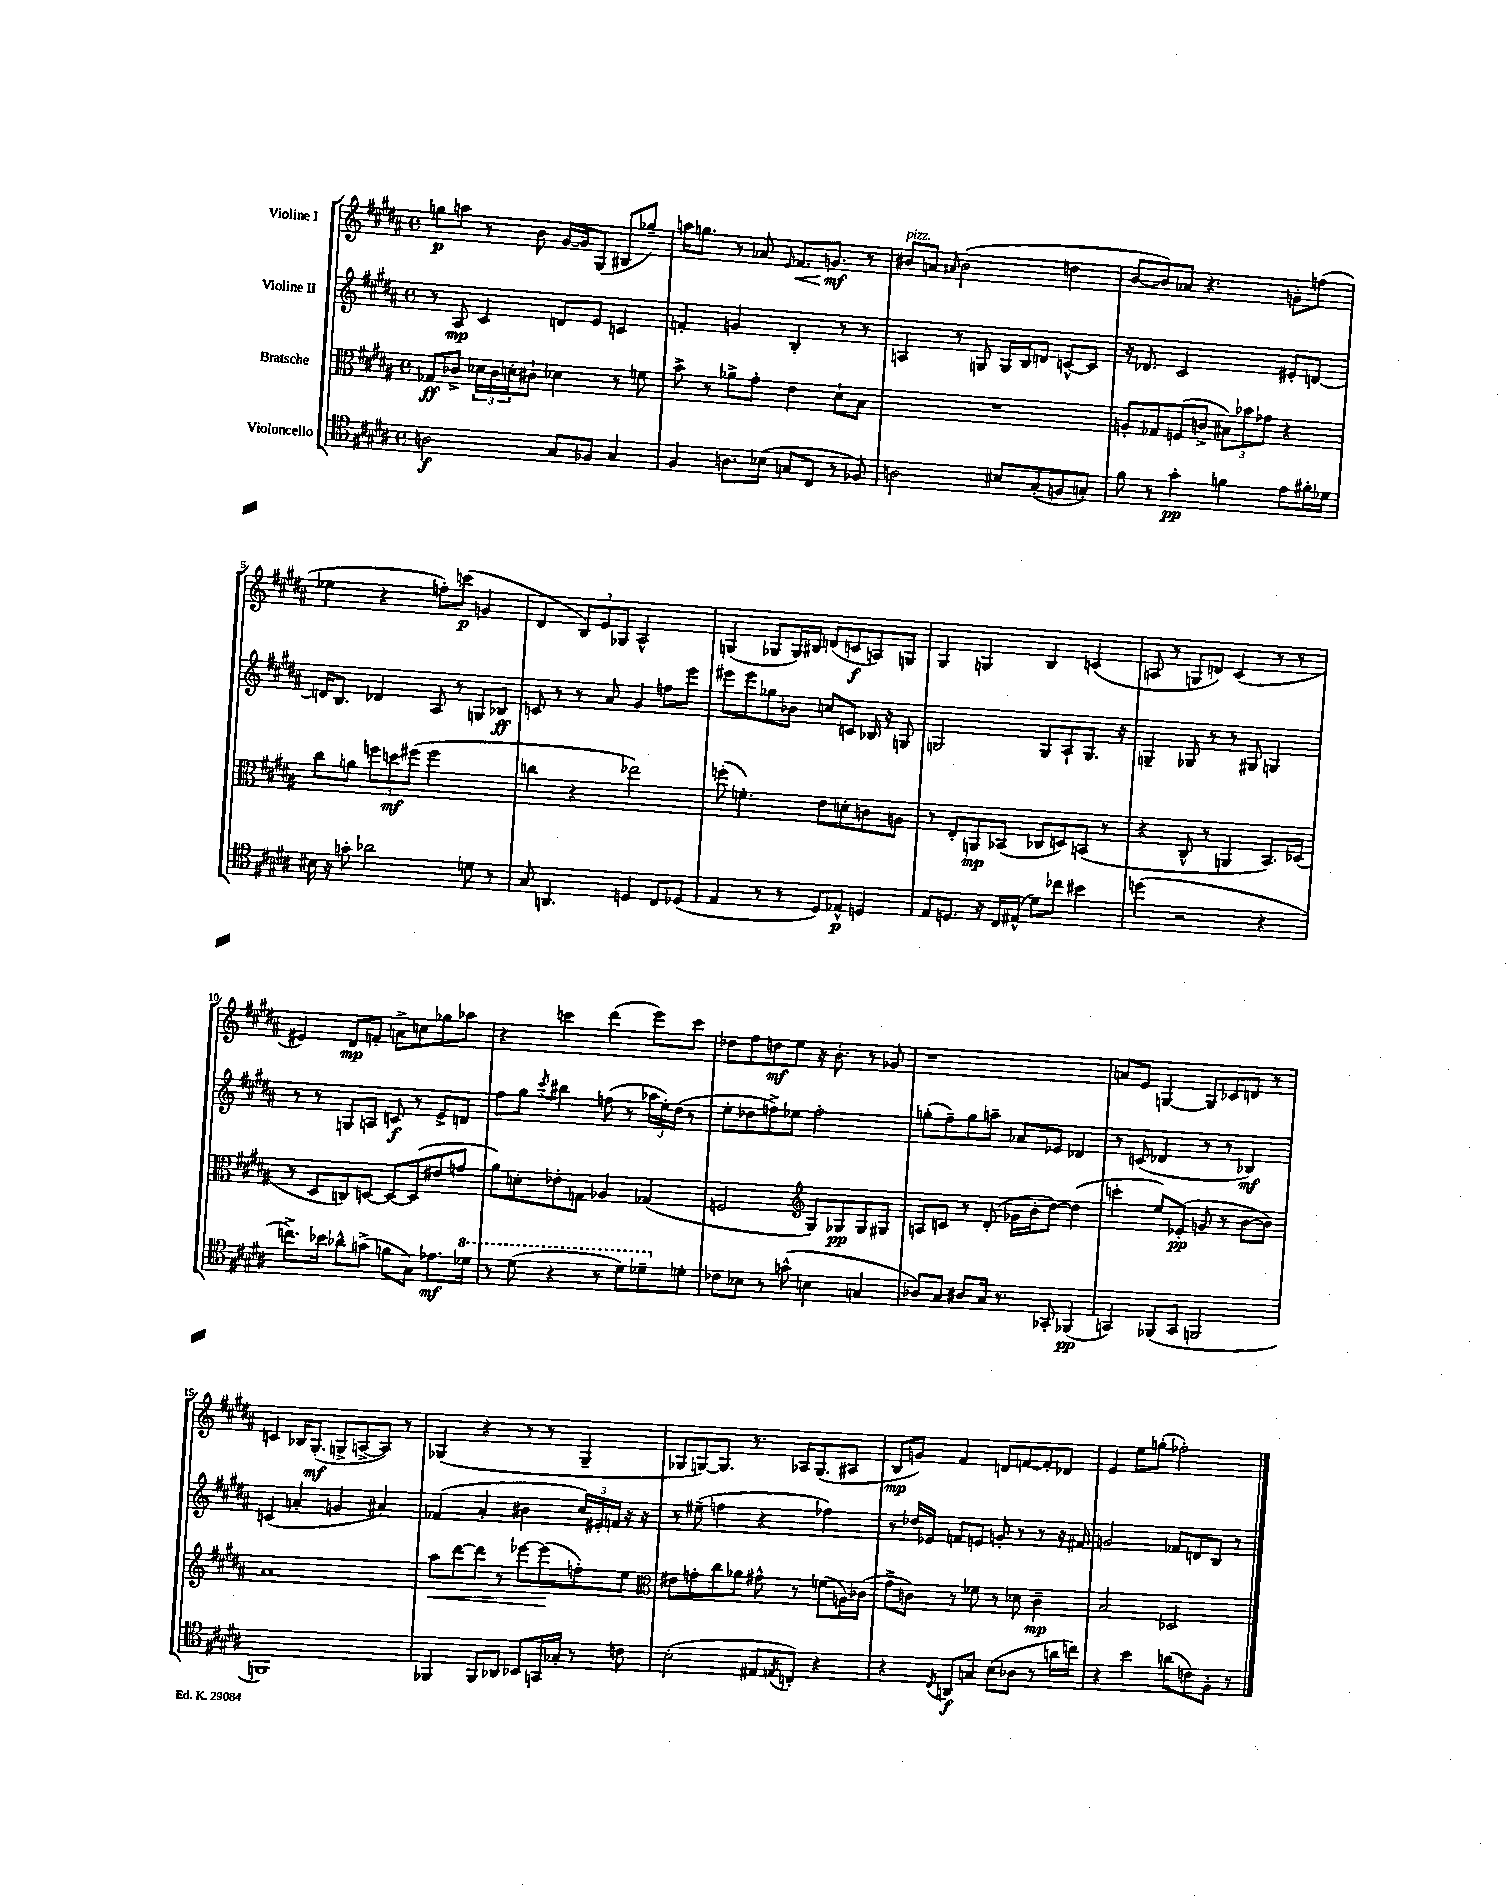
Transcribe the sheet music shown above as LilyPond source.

<<
\new StaffGroup <<
\new Staff = "s0" \with { instrumentName = "Violine I" } {
    \clef treble \key b \major \defaultTimeSignature \time 4/4
    g''8\p a''8 r8 b'8 gis'16~ gis'16 gis8( bis8 ges''8--) |
    a''16 g''8. r8 aes'8 \grace { e'16 } fis'8.\< g'8.\mf\! r8 |
    bis'8^\markup { \italic "pizz." } a'8 \grace { ais'16 } bis'2( d''4 |
    b'8~ b'8) aes'8 r4. g'8-. f''8( |
    ees''4 r4 f''8-.) c'''8\p( g'4 |
    dis'4 \tuplet 3/2 { b8) e'8 ges8 } ais2-^ |
    g4( ges8 ges16) bis16 d'8( c'8\f a8) g8 |
    gis4 g4 b4 c'4( |
    a8 r8 g8 d'8) cis'4( r8 r8 |
    eis'4) dis'8\mp f'8-. a'8-> c''8 ges''8 aes''8 |
    r4 c'''4 dis'''4( e'''8) c'''8 |
    des''8 fis''8 d''8\mf e''8 r16 b'8.-. r8 ges'8 |
    r1 |
    a'8 e'8 g4~ g8 ces'8 d'8 r8 |
    c'4 bes16 gis8.-.\mf( g8-> a8~-> a8) r8 |
    ges4( r4 r8 r8 ges4-- |
    ges8 g8~) g8. r8. aes16 g8.( ais8 |
    b8\mp g'8) fis'4 d'8 f'8~ f'8-. des'8 |
    e'4 e''8 g''8-.( fes''2-.) \bar "|." |
}
\new Staff = "s1" \with { instrumentName = "Violine II" } {
    \clef treble \key b \major \defaultTimeSignature \time 4/4
    r8 ais8\mp cis'4 d'8 e'8 c'4 |
    f'4-. g'4 b4-. r8 r8 |
    a4 r8 g8 g16 b16 d'8 c'8~-^ c'8 |
    r16 des'8. cis'2 eis'8-. d'8~ |
    d'16 b8. des'4 ais8 r8 g8 bes8\ff |
    c'8 r8 r8 ais'8 gis'4 f''8 e'''8 |
    eis'''8 eis'''8 ges''8 bes'8 c''8 c'8 bes16 r16 g8 |
    g2 g8 ais8-! g8. r16 |
    g4-- ges8 r8 r8 gis8 g4 |
    r8 r8 g8 a8 c'8\f r8 e'8-> d'8 |
    fis''8 gis''8 \acciaccatura { cis'''8 } bis''4 f''8( r8 \tuplet 3/2 { aes''16 e''16-.) dis''16( } r8 |
    e''8-. des''8 f''8->) ees''8 f''2-. |
    g''8-.( fis''8--) g''8 a''8-- aes'8 ees'8 des'4 |
    r8 c'8( des'4 r8 r8 bes4\mf) |
    c'4( a'4-. g'4 ais'4) |
    fes'4( ais'4-. bis'4 \tuplet 3/2 { cis''16) eis'16-. f'16 } r16 r16 |
    r8 eis''8--( f''4 r4 fes''4) |
    r8 des''16 ees'16 f'8 e'8 g'8-. r8 r8 r16 fis'16 |
    g'2 fes'8 d'8 b8 r8 \bar "|." |
}
\new Staff = "s2" \with { instrumentName = "Bratsche" } {
    \clef alto \key b \major \defaultTimeSignature \time 4/4
    ges8\ff ces'8-> \tuplet 3/2 { des'16 ces'16 d'16-. } cis'8-! des'4 r8 f'8 |
    b'8-> r8 aes'8-> gis'8-. e'4 dis'8-! b8 |
    R1 |
    a8-. ges8 f8( c'8-> \tuplet 3/2 { bis8) bes'8 ges'8 } r4 |
    cis''8 a'8 \tuplet 3/2 { f''8 d''8\mf fis''8( } fis''2 |
    c''4 r4 ees''2) |
    f''8-.( f'4.-.) e'8 d'8-. c'8 a8 |
    r8 e8-. a,8\mp bes,8( ces8 d8) b,8( r8 |
    r4 cis8-^ r8 a,4 b,8.) des16( |
    r8 dis8 c8) d8~ d8~ d8( eis'8 g'8 |
    ais'8) d'8-. ees'8-. g8 aes4 ges4( |
    f2 \clef treble gis8) ges8\pp ges8 gis8 |
    a8 c'8 r8 dis'8-.( ges'16 b'16-. dis''8~) dis''4( |
    c'''4-. e''8) ees'8-.\pp( g'8 r8 b'8~ b'8) |
    ais'1 |
    ais''8\< dis'''8~ dis'''8 r8 ees'''8~ ees'''8\!( f''8-.) e''8 |
    \clef alto eis'8 g'8-. cis''8 aes'8 gis'8-^ r8 f'8( a16) ces'16( |
    gis'8-> c'8) r8 fes'8 r8 des'8 c'4--\mp |
    b2 des2 \bar "|." |
}
\new Staff = "s3" \with { instrumentName = "Violoncello" } {
    \clef tenor \key b \major \defaultTimeSignature \time 4/4
    a2\f gis8 fes8 gis4 |
    fis4 a8. bes16( g8 cis8 r8 fes8) |
    a2 bis8 gis8-.( f8 g8-.) |
    fis'8 r8 gis'4-.\pp f'4 e'8 fis'16-. des'16 |
    bis16 r16 g'8-. aes'2 d'8 r8 |
    gis8 a,4. d4 cis8 des8( |
    e4 r8 r8 dis8) ees8-^\p d4 |
    e8 d8. r16 cis16 eis16-^( dis'8) ces''8 bis'4 |
    d''4( r2 r4 |
    c''8.->) bes'16 aes'8-^ g'8->( f'8 gis8) ees'8.\mf \ottava #1 des''16 |
    r8 dis''8( r4 r8 dis''8) des''8-- \ottava #0 d'8-. |
    ces'8 bes8 r8 g'8-^( b4 g4 |
    aes8) gis8 ais8 gis16 r8. ges,8-. fes,4\pp( |
    g,4) fes,8( g,8 f,2 |
    f,1) |
    fes,4 fes,8 aes,8 bes,8 g,16 ges16-. r8 c'8 |
    b2-.( eis8 \acciaccatura { e8 } c8-.) r4 |
    r4 \acciaccatura { cis8 } a,8\f g8 b8( aes8 r8 a'16 c''16) |
    r4 b'4 a'8( c'8) fis8-. r8 \bar "|." |
}
>>
>>
